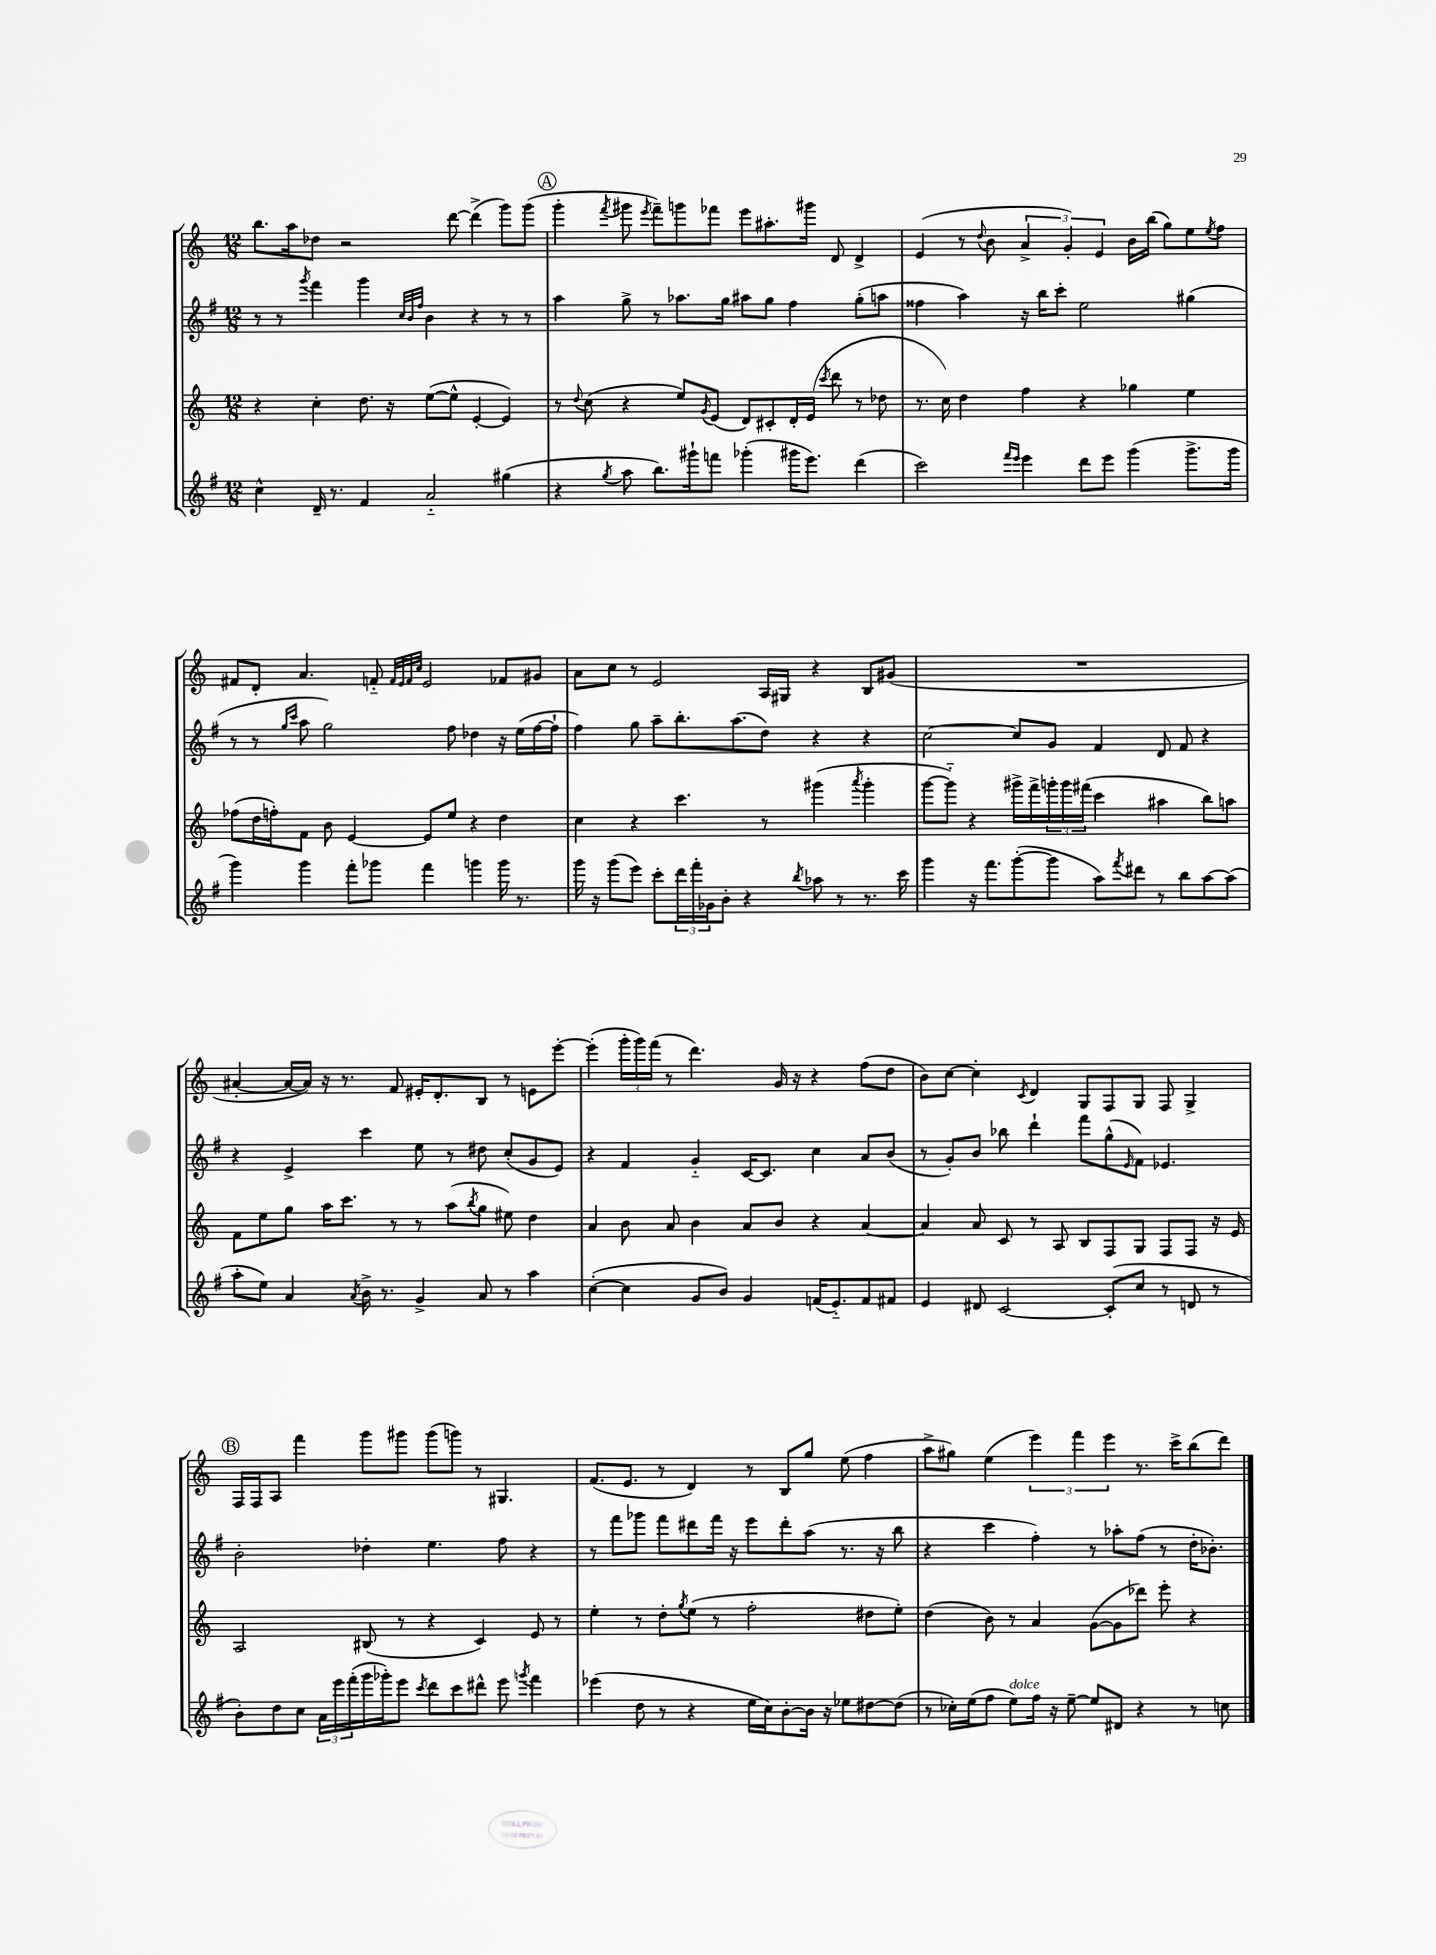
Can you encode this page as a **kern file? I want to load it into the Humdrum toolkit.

**kern	**kern	**kern	**kern
*part4	*part3	*part2	*part1
*staff4	*staff3	*staff2	*staff1
*clefG2	*clefG2	*clefG2	*clefG2
*k[f#]	*k[]	*k[f#]	*k[]
*M12/8	*M12/8	*M12/8	*M12/8
=12	=12	=12	=12
4cc^^\	4r	8r	8.bb\L
.	.	8r	.
.	.	.	16aa\k
.	.	8qggg/	.
16d~/	4cc'\	4fff#\	8dd-X\J
8.r	.	.	.
.	.	.	2r
4f#/	8.dd\	4ggg\	.
.	16r	.	.
.	.	32qqcc/LLL	.
.	.	32qqb/	.
.	.	32qqff#/JJJ	.
2a/	([8ee\L	4b\	.
.	8ee^^\J]	.	[8ddd\
.	[4e'/	4r	(4ddd^\]
(4gg#X\	4e/])	8r	8ggg\L)
.	.	8r	(8ggg\J
!!LO:REH:place=s1:t=A
=13	=13	=13	=13
4r	8r	4aa\	4ggg'\
.	8qqdd/	.	.
.	(8cc\	.	.
8qgg/	.	.	8qfff/
8aa\	4r	8gg^\	8ggg#X\
.	.	.	8qeee/
8.bb\L)	.	8r	8fff~\L)
.	8ee/L)	8.aa-X\L	8gggn\
16ggg#X`\k	.	.	.
.	8qg/	.	.
8fffn\J	(8e/J	.	8fff-X\J
.	.	16gg\Jk	.
(4ggg-X'\	8d/L)	8aa#X\L	8eee\L
.	8c#X'/	8gg\J	8.aa#X'\
16ggg#X\KL	16d'/L	4ff#\	.
8.eee\J)	(16e/JJ	.	16ggg#X\Jk
.	8qccc/	.	.
.	8ddd\	.	8d/
(4ddd\	8r	(8gg'\L	4d^/
.	8dd-X\	8aan\J	.
=14	=14	=14	=14
2ccc\)	8.r	4ff##X\	(4e/
.	16cc\)	.	.
.	4dd\	4aa\)	8r
.	.	.	8qqdd/
.	.	.	8b\
16qqfff#/LL	.	.	.
16qqeee/JJ	.	.	.
4eee\	4ff\	16r	6a^/
.	.	16bb\KL	.
.	.	8ccc'\J	.
.	.	.	6g'/)
8ddd\L	4r	2ee\	.
.	.	.	6e/
8eee\J	.	.	.
(4ggg\	4gg-X\	.	16b\LL
.	.	.	(16bb\JJ
.	.	.	8gg\L)
8.ggg^\L	4ee\	(4gg#X\	8ee\
.	.	.	8qee/
.	.	.	8ff\J
16ggg\Jk	.	.	.
!!LO:LB:g=z
=15	=15	=15	=15
4ggg\)	(8ff-X\L	8r	8f#X/L
.	16dd\L	8r	8d'/J
.	16ffn'\J)	.	.
.	.	16qqgg/LL	.
.	.	16qqccc/JJ	.
4ggg\	8f\J	8aa\	4.a/
.	8b\	2gg\)	.
8fff#'\L	[4e/	.	.
8ggg-X\J	.	.	8fn/
.	.	.	32qqf/LLL
.	.	.	32qqe/
.	.	.	32qqf/
.	.	.	32qqcc/JJJ
4fff#\	8e/L]	.	2e/
.	8ee/J	8ff#\	.
4gggn\	4r	4dd-X\	.
16ggg\	4dd\	16r	8f-X/L
8.r	.	(16ee\LL	.
.	.	[16ff#\	8g#X/J
.	.	16ff#`\JJ]	.
=16	=16	=16	=16
16ggg\	4cc\	4ff#\)	8a\L
16r	.	.	.
(8ggg\L	.	.	8cc\J
8eee\J)	4r	8gg\	8r
8ccc'\L	.	8aa~\L	2e/
24ddd\L	4.ccc\	8.bb'\	.
24fff#'\	.	.	.
24g-X\J	.	.	.
8b'\J	.	.	.
.	.	(8.aa\	.
4r	.	.	.
.	8r	8dd\J)	16A/LL
.	.	.	16G#X/JJ
8qbb/	.	.	.
8aa-X\	(4ggg#X\	4r	4r
8r	.	.	.
.	8qaaa/	.	.
8.r	4ggg#'\	4r	8B/L
.	.	.	(8g#X/J
16ccc\	.	.	.
=17	=17	=17	=17
4ggg\	[8ggg\L	[2cc\	1.r
.	8ggg\J])	.	.
16r	4r	.	.
8.fff#\L	.	.	.
([8ggg'\	16ggg#X^\LL	8cc/L]	.
.	16fff^\	.	.
8ggg\J]	24gggn'\	8g/J	.
.	24ggg\	.	.
.	(24fff#X\JJ	.	.
8aa\L)	4ccc\	4f#/	.
8qfff#/	.	.	.
8ddd#X\J	.	.	.
8r	4aa#X\	8d/	.
8bb\L	.	8f#/	.
[8aa\	8bb\L)	4r	.
(8aa\J]	8aan\J	.	.
!!LO:LB:g=z
=18	=18	=18	=18
8aa'\L	8f\L	4r	[4a#X'/
8ee\J)	8ee\	.	.
4a/	8gg\J	4e^/	16a#/LL_
.	.	.	16a#/JJ])
.	16aa\KL	.	16r
.	8.ccc\J	.	8.r
8qa/	.	.	.
16b^\	.	4ccc\	.
8.r	.	.	.
.	8r	.	8f/
4g^/	8r	8ee\	16e#X'/KL
.	.	.	8.d'/
.	(8aa\L	8r	.
.	8qbb/	.	.
8a/	8gg\J	8dd#X\	8B/J
8r	8ee#X\)	(8cc'/L	8r
4aa\	4dd\	8g/	8en\L
.	.	8e/J)	[8eee'\J
=19	=19	=19	=19
([4cc'\	4a/	4r	(4eee'\]
4cc\]	8b\	4f#/	24ggg'\LL
.	.	.	24ggg\)
.	.	.	(24fff\JJ
.	8a/	.	8r
8g/L	4b\	4g/	4.ddd\)
8b/J)	.	.	.
4g/	8a/L	[16c/KL	.
.	.	8.c/J]	.
.	8b/J	.	16g/
.	.	.	16r
(16fn/KL	4r	4cc\	4r
8.e/)	.	.	.
8f/	[4a/	8a/L	(8ff\L
8f#X/J	.	(8b/J	8dd\J
=20	=20	=20	=20
4e/	4a/]	8r	8b\L)
.	.	8g'/L)	[8cc\J
8d#X/	8a/	8b/J	4cc'\]
[2c/	8c/	8bb-X\	.
.	.	.	8qc/
.	8r	4ddd`\	4d/
.	8A/	.	.
.	8B/L	8fff#\L	8G/L
(8c'/L]	8F/	(8gg^^\	8F/
.	.	16qqe/	.
8cc/J	8G/J	8f#\J)	8G/J
8r	8F/L	4.e-X/	8F/
8dn/	8F/J	.	4G^/
8r	16r	.	.
.	16e/	.	.
!!LO:LB:g=z
!!LO:REH:place=s1:t=B
=21	=21	=21	=21
8b'\L)	2A/	2b'\	16F/LL
.	.	.	16F/J
8dd\	.	.	8A/J
8cc\J	.	.	4fff\
24a\LL	.	.	.
24eee\	.	.	.
(24fff#'\	.	.	.
16ggg\	(8B#X/	4dd-X'\	8ggg\L
16ggg-X'\J)	.	.	.
8eee\J	8r	.	8ggg#X\J
8qccc/	.	.	.
8ddd\L	4r	4.ee\	(8ggg#\L
8ccc\	.	.	8gggn\J)
8ddd#X^^\J	4c/)	.	8r
8eee\	.	8ff#\	4.G#X/
8qgggn/	.	.	.
4fff#\	8e/	4r	.
.	8r	.	.
=22	=22	=22	=22
(4eee-X\	4ee'\	8r	(8.f/L
.	.	8fff#\L	.
.	.	.	8.e/J
8dd\	8r	8ggg-X\J	.
8r	8dd'\L	8fff#\L	8r
.	8qgg/	.	.
4r	(8ee\J	8ddd#X\	4d/)
.	8r	16fff#\Jk	.
.	.	16r	.
16ee\LL	2ff'\	8eee\L	8r
16cc\J)	.	.	.
[8b'\	.	8ddd#'\	8B/L
16b\Jk]	.	(8aa\J	8gg/J
16r	.	.	.
8ee-X\L	.	8.r	(8ee\
[8dd#X\	8dd#X\L	.	4ff\
.	.	16r	.
(8dd#\J]	8ee'\J)	8bb\	.
=23	=23	=23	=23
8r	(4dd\	4r	8aa^\L
16cc-X'\LL)	.	.	8gg#X\J)
(16ee\J	.	.	.
8ff#\J	8b\)	4ccc\	(4ee\
!LO:TX:a:i:t=dolce	!	!	!
8ee\L)	8r	.	.
16ff#\Jk	4a/	4ff#'\)	6eee\)
16r	.	.	.
[8ee~\	.	.	.
.	.	.	6fff\
8ee/L]	([8g\L	8r	.
.	.	.	6eee\
8d#X/J	8g\]	8aa-X'\L	.
4r	8ddd-X\J)	(8ff#\J	8.r
.	8eee'\	8r	.
.	.	.	16ccc^\KL
8r	4r	16dd'\KL	(8bb\
.	.	8.b-X'\J)	.
8ccn\	.	.	8ddd\J)
==	==	==	==
*-	*-	*-	*-
